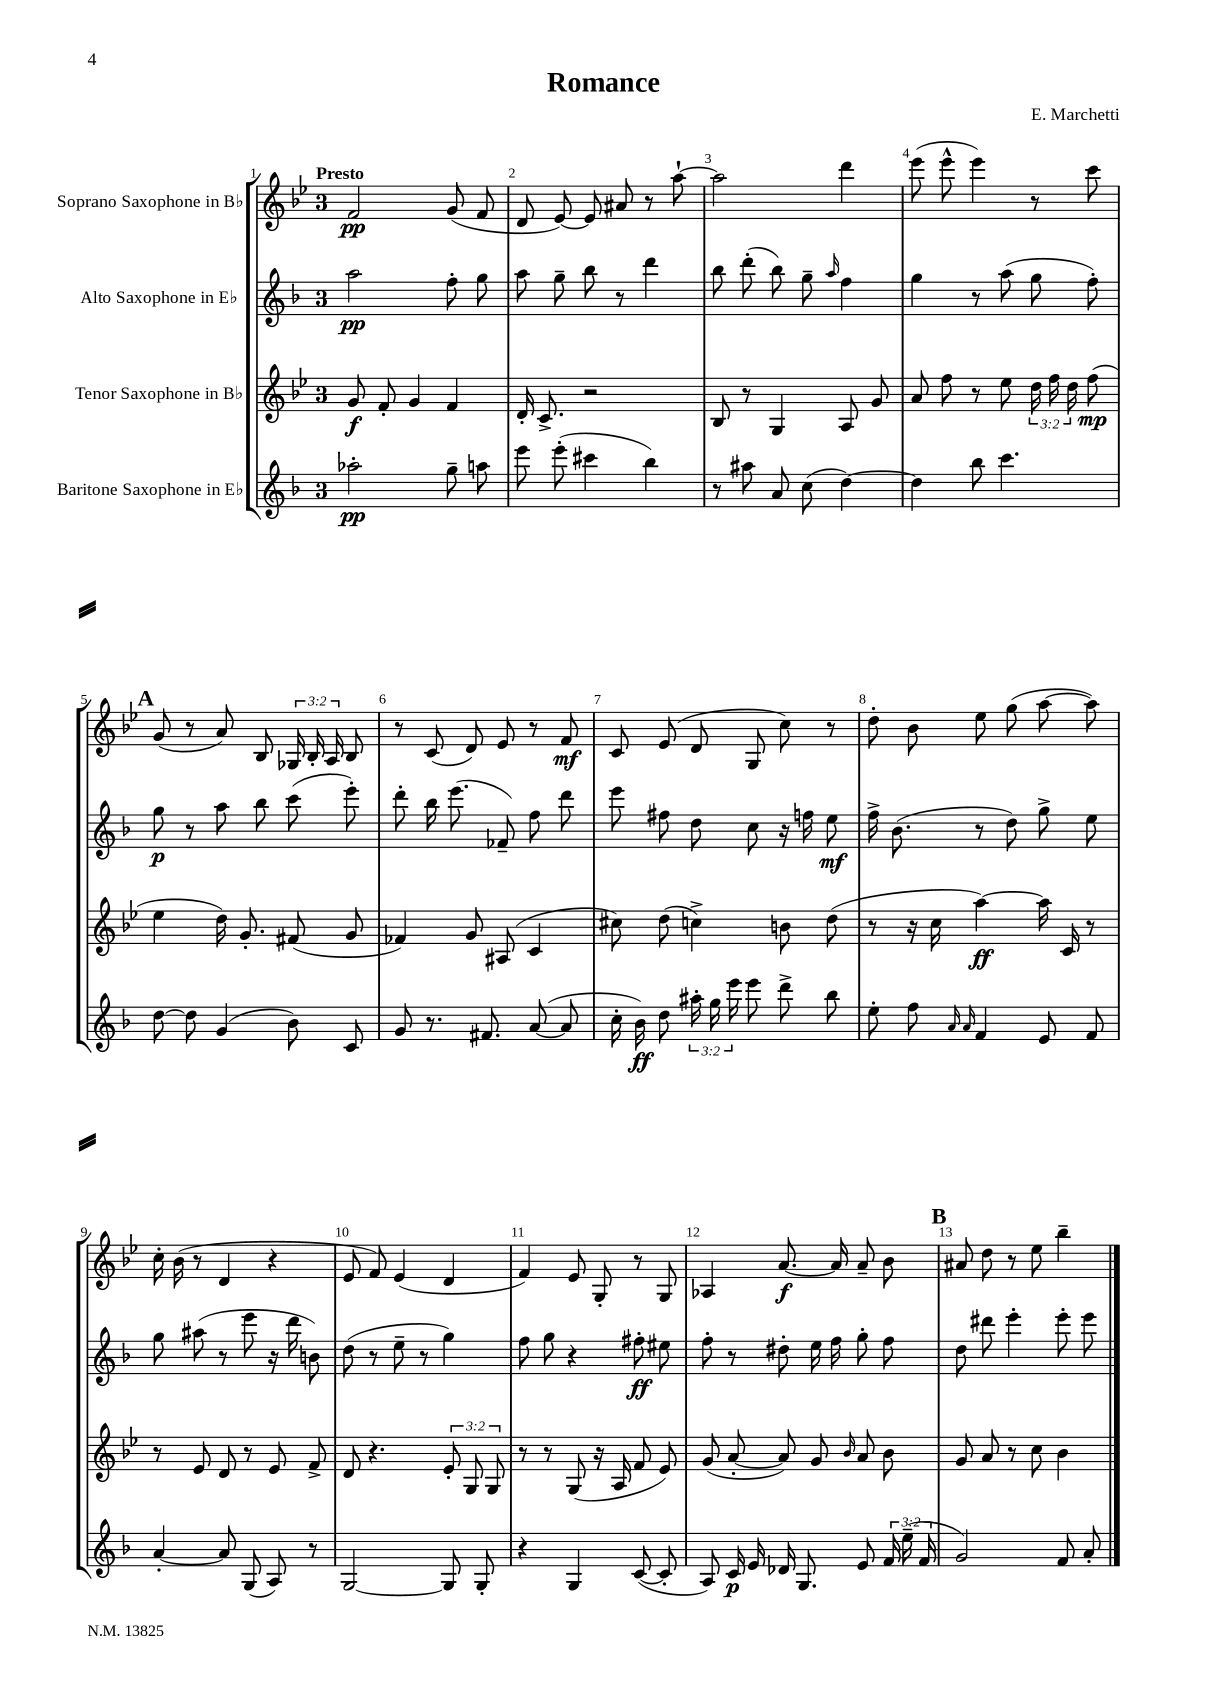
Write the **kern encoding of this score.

**kern	**kern	**kern	**kern
*staff4	*staff3	*staff2	*staff1
*clefG2	*clefG2	*clefG2	*clefG2
*k[b-]	*k[b-e-]	*k[b-]	*k[b-e-]
*M3/4	*M3/4	*M3/4	*M3/4
2aa-'\	8g/	2aa\	2f/
.	8f'/	.	.
.	4g/	.	.
8gg~\	4f/	8ff'\	(8g/
8aa\	.	8gg\	8f/
=	=	=	=
8eee\	16d'/	8aa\	8d/
.	8.c^/	.	.
(8eee'\	.	8gg~\	[8e-/)
4ccc#\	2r	8bb-\	8e-/]
.	.	8r	8a#/
4bb-\)	.	4ddd\	8r
.	.	.	[8aa`\
=	=	=	=
8r	8B-/	8bb-\	2aa\]
8aa#\	8r	(8ddd'\	.
8a/	4G/	8bb-\)	.
(8cc\	.	8gg~\	.
.	.	16qqaa/	.
[4dd\)	8A/	4ff\	4ddd\
.	8g/	.	.
=	=	=	=
4dd\]	8a/	4gg\	(8eee-\
.	8ff\	.	8eee-^^\
8bb-\	8r	8r	4eee-\)
4.ccc\	8ee-\	(8aa\	.
.	24dd\	8gg\	8r
.	24ff\	.	.
.	24dd\	.	.
.	(8ff\	8ff'\)	8ccc\
=	=	=	=
[8dd\	4ee-\	8gg\	(8g/
8dd\]	.	8r	8r
(4g/	16dd\)	8aa\	8a/)
.	8.g'/	.	.
.	.	8bb-\	8B-/
8b-\)	(8f#/	(8ccc\	24G-/
.	.	.	24B-'/
.	.	.	24A/
8c/	8g/	8eee'\)	8B-/
=	=	=	=
8g/	4f-/)	8ddd'\	8r
8.r	.	16bb-\	(8c/
.	.	(8.eee\	.
.	8g/	.	8d/)
8.f#/	.	.	.
.	(8A#/	8f-~/)	8e-/
([8a/	4c/	8ff\	8r
8a/]	.	8ddd\	8f/
=	=	=	=
16cc'\	8cc#\)	8eee\	8c/
16b-\)	.	.	.
8dd\	(8dd\	8ff#\	(8e-/
24aa#'\	4cc^\)	8dd\	8d/
24gg\	.	.	.
24eee\	.	.	.
8eee\	.	8cc\	8G/
8ddd^\	8b\	16r	8cc\)
.	.	16ff\	.
8bb-\	(8dd\	8ee\	8r
=	=	=	=
8ee'\	8r	16ff^\	8dd'\
.	.	(8.b-\	.
8ff\	16r	.	8b-\
.	16cc\	.	.
16qqa/	.	.	.
16qqa/	.	.	.
4f/	[4aa\)	8r	8ee-\
.	.	8dd\)	(8gg\
8e/	16aa\]	8gg^\	[8aa\
.	16c/	.	.
8f/	8r	8ee\	8aa\])
=	=	=	=
[4a'/	8r	8gg\	16cc'\
.	.	.	(16b-\
.	8e-/	(8aa#\	8r
8a/]	8d/	8r	4d/
(8G/	8r	8eee\	.
8A/)	8e-/	16r	4r
.	.	16ddd\	.
8r	8f^/	8b\)	.
=	=	=	=
[2G/	8d/	(8dd\	8e-/
.	4.r	8r	8f/)
.	.	8ee~\	(4e-/
.	.	8r	.
8G/]	12e-'/	4gg\)	4d/
.	12G/	.	.
8G'/	.	.	.
.	12G/	.	.
=	=	=	=
4r	8r	8ff\	4f/)
.	8r	8gg\	.
4G/	(8G/	4r	8e-/
.	16r	.	8G'/
.	16A/	.	.
([8c/	8f/	8ff#'\	8r
8c'/]	8e-/)	8ee#\	8G/
=	=	=	=
8A/)	(8g/	8ff'\	4A-/
16c/	[8a'/	8r	.
16e/	.	.	.
16d-/	8a/])	8dd#'\	[8.a/
8.G/	.	.	.
.	8g/	16ee\	.
.	.	16ff\	16a/]
.	16qqb-/	.	.
8e/	8a/	8gg'\	8a~/
24f/	8b-\	8ff\	8b-\
(24ee~\	.	.	.
24f/	.	.	.
=	=	=	=
2g/)	8g/	8dd\	8a#/
.	8a/	8ddd#\	8dd\
.	8r	4eee'\	8r
.	8cc\	.	8ee-\
8f/	4b-\	8eee'\	4bb-~\
8a'/	.	8eee\	.
==	==	==	==
*-	*-	*-	*-
